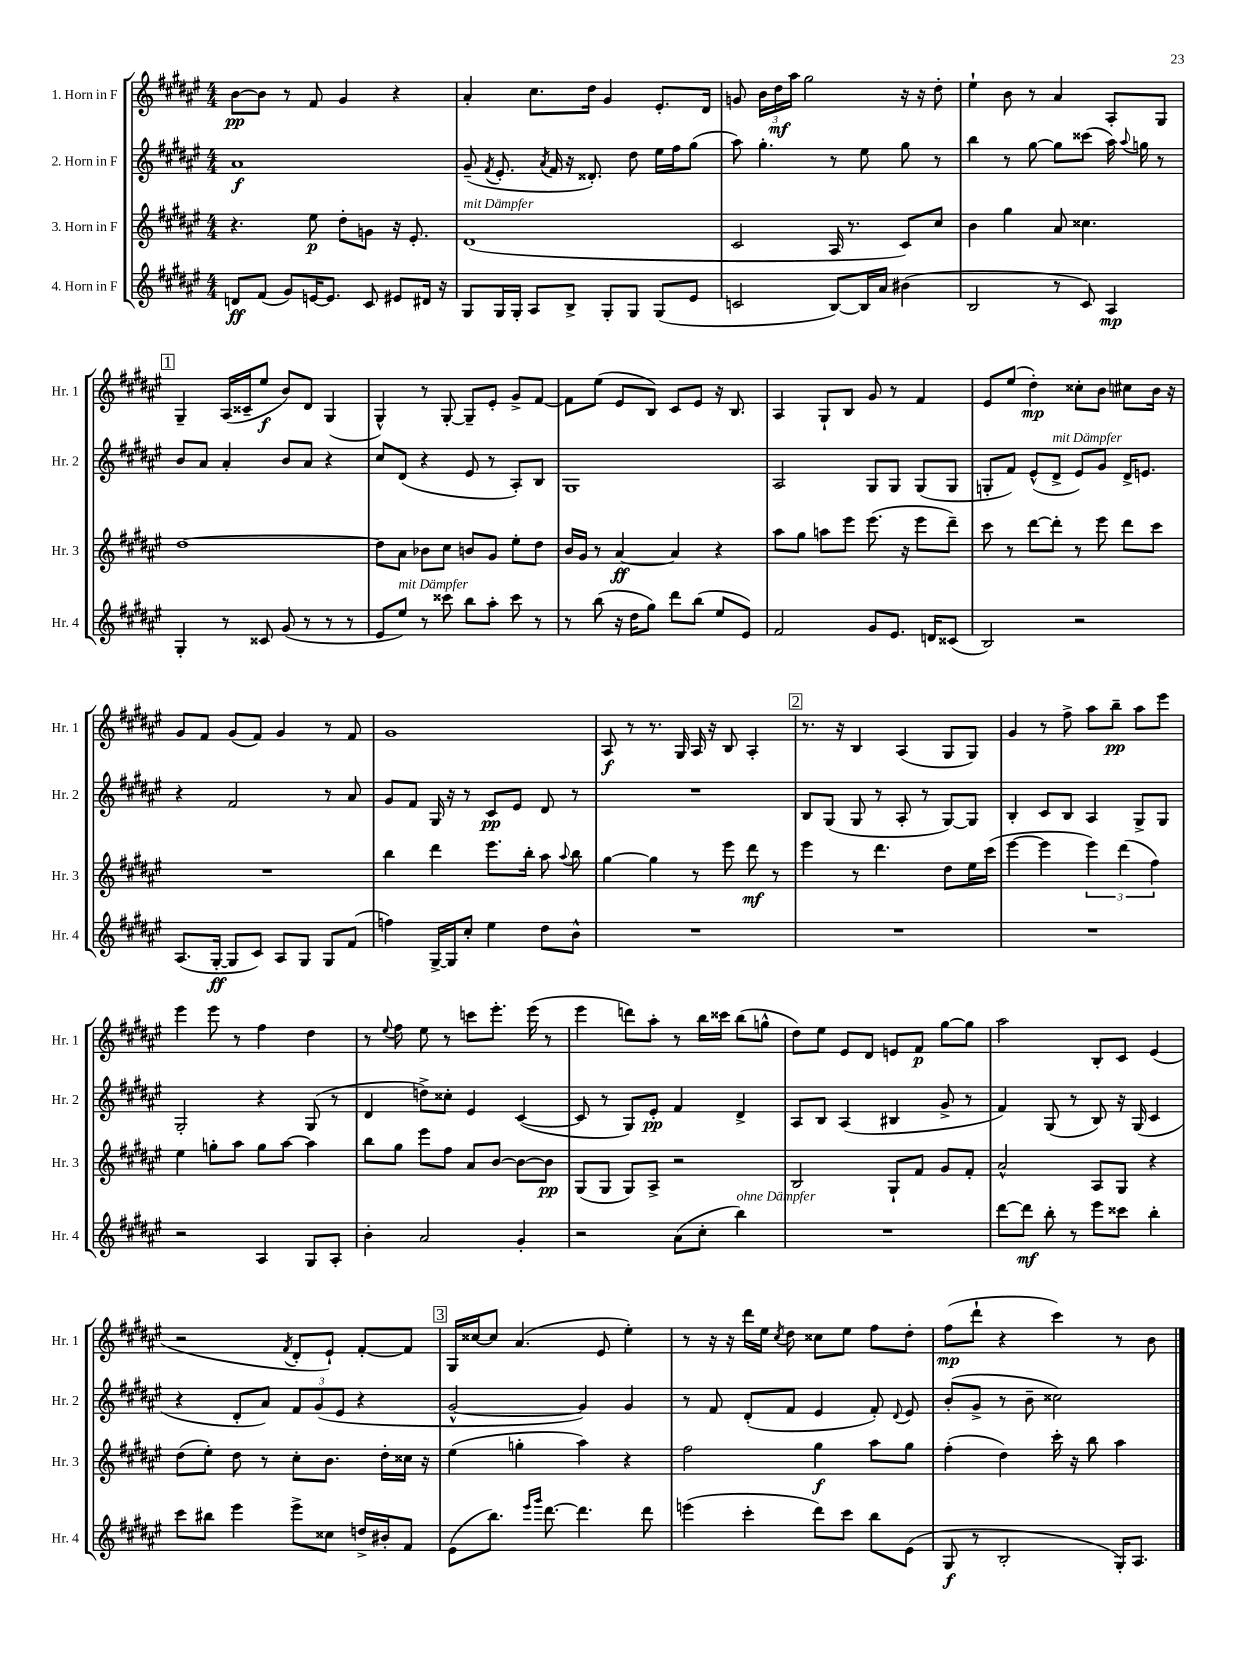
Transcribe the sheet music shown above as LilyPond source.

<<
\new StaffGroup <<
\new Staff = "s0" \with { instrumentName = "1. Horn in F" shortInstrumentName = "Hr. 1" } {
    \clef treble \key fis \major \numericTimeSignature \time 4/4
    \autoBeamOff b'8[~\pp b'8] r8 fis'8 gis'4 r4 |
    ais'4-. cis''8.[ dis''16] gis'4 eis'8.[-. dis'16] |
    g'8 \tuplet 3/2 { b'16[ dis''16\mf ais''16] } gis''2 r16 r16 dis''8-. |
    eis''4-! b'8 r8 ais'4 ais8[-. gis8] |
    \mark \markup { \box "1" } gis4-- ais16[( cisis'16-- eis''8]\f b'8[) dis'8] gis4( |
    gis4-^) r8 gis8~-. gis8[-- eis'8]-. gis'8[-> fis'8]~ |
    fis'8[ eis''8]( eis'8[ b8]) cis'8[ eis'8] r16 b8. |
    ais4 gis8[-! b8] gis'8 r8 fis'4 |
    eis'8[ eis''8]( dis''4-.\mp) cisis''8[-. b'8] cis''8[ b'16] r16 |
    gis'8[ fis'8] gis'8[( fis'8]) gis'4 r8 fis'8 |
    gis'1 |
    ais8\f r8 r8. gis16 ais16 r16 b8 ais4-. |
    \mark \markup { \box "2" } r8. r16 b4 ais4( gis8[ gis8]) |
    gis'4 r8 fis''8-> ais''8[ b''8]--\pp ais''8[ eis'''8] |
    eis'''4 eis'''8 r8 fis''4 dis''4 |
    r8 \appoggiatura { eis''8 } fis''8 eis''8 r8 c'''8[ eis'''8.]-. eis'''16( r8 |
    eis'''4 d'''8[) ais''8]-. r8 b''16[ cisis'''16] b''8[( g''8]-^ |
    dis''8[) eis''8] eis'8[ dis'8] e'8[ fis'8]\p gis''8[~ gis''8] |
    ais''2 b8[-. cis'8] eis'4( |
    r2 \acciaccatura { fis'8 } dis'8[-. eis'8]-!) fis'8[~-. fis'8] |
    \mark \markup { \box "3" } gis16[ cisis''16~ cisis''8] ais'4.( eis'8 eis''4-.) |
    r8 r16 r16 dis'''16[ eis''16] \acciaccatura { cis''8 } dis''8 cisis''8[ eis''8] fis''8[ dis''8]-. |
    fis''8[\mp( dis'''8]-! r4 cis'''4) r8 b'8 \bar "|." |
}
\new Staff = "s1" \with { instrumentName = "2. Horn in F" shortInstrumentName = "Hr. 2" } {
    \clef treble \key fis \major \numericTimeSignature \time 4/4
    \autoBeamOff ais'1\f |
    gis'8--( \acciaccatura { fis'8 } eis'8.-. \acciaccatura { ais'8 } fis'16 r16 disis'8.-.) dis''8 eis''16[ fis''16 gis''8]( |
    ais''8) gis''4.-. r8 eis''8 gis''8 r8 |
    b''4 r8 gis''8~ gis''8[ cisis'''8]( ais''16) \appoggiatura { ais''8 } g''16 r8 |
    \mark \markup { \box "1" } b'8[ ais'8] ais'4-. b'8[ ais'8] r4 |
    cis''8[ dis'8]( r4 eis'8 r8 ais8[-.) b8] |
    gis1 |
    ais2 gis8[ gis8] gis8[( gis8] |
    g8[-. fis'8]) eis'8[-^( dis'8]->^\markup { \italic "mit Dämpfer" } eis'8[) gis'8] dis'16[-> e'8.] |
    r4 fis'2 r8 ais'8 |
    gis'8[ fis'8] gis16 r16 r8 cis'8[\pp eis'8] dis'8 r8 |
    R1 |
    \mark \markup { \box "2" } b8[ gis8]( gis8 r8 ais8-. r8 gis8[~) gis8] |
    b4-. cis'8[ b8] ais4 gis8[-> gis8] |
    gis2-. r4 gis8( r8 |
    dis'4 d''8[->) cisis''8]-. eis'4 cis'4~( |
    cis'8 r8 gis8[) eis'8]-.\pp fis'4 dis'4-> |
    ais8[ b8] ais4( bis4 gis'8-> r8 |
    fis'4) gis8( r8 b8) r16 gis16( cis'4 |
    r4 dis'8[-. ais'8]) \tuplet 3/2 { fis'8[ gis'8( eis'8] } r4 |
    \mark \markup { \box "3" } gis'2~-^ gis'4) gis'4 |
    r8 fis'8 dis'8[-.( fis'8] eis'4 fis'8-.) \appoggiatura { dis'8 } eis'8 |
    b'8[-.( gis'8]-> r8 b'8-- cisis''2) \bar "|." |
}
\new Staff = "s2" \with { instrumentName = "3. Horn in F" shortInstrumentName = "Hr. 3" } {
    \clef treble \key fis \major \numericTimeSignature \time 4/4
    \autoBeamOff r4. eis''8\p dis''8[-. g'8] r16 eis'8.-. |
    dis'1^\markup { \italic "mit Dämpfer" }( |
    cis'2 ais16 r8. cis'8[) cis''8] |
    b'4 gis''4 ais'8 cisis''4. |
    \mark \markup { \box "1" } dis''1~ |
    dis''8[ ais'8] bes'8[ cis''8] b'8[ gis'8] eis''8[-. dis''8] |
    b'16[ gis'16] r8 ais'4~\ff ais'4 r4 |
    ais''8[ gis''8] a''8[ eis'''8] eis'''8.( r16 eis'''8[ dis'''8]--) |
    cis'''8 r8 dis'''8[~ dis'''8]-. r8 eis'''8 dis'''8[ cis'''8] |
    R1 |
    b''4 dis'''4 eis'''8.[ b''16]-. ais''8 \appoggiatura { ais''8 } b''8 |
    gis''4~ gis''4 r8 eis'''8 dis'''8\mf r8 |
    \mark \markup { \box "2" } eis'''4 r8 dis'''4. dis''8[ eis''16 cis'''16]( |
    eis'''4~ eis'''4 \tuplet 3/2 { eis'''4) dis'''4( fis''4) } |
    eis''4 g''8[-. ais''8] g''8[ ais''8]~ ais''4 |
    b''8[ gis''8] eis'''8[ fis''8] ais'8[ b'8]~ b'8[~ b'8]\pp |
    gis8[( gis8] gis8[) ais8]-> r2 |
    b2 gis8[-! fis'8] gis'8[ fis'8]-. |
    ais'2-^ ais8[ gis8] r4 |
    dis''8[( eis''8]-.) dis''8 r8 cis''8[-. b'8.] dis''16[-. cisis''16] r16 |
    \mark \markup { \box "3" } eis''4( g''4-. ais''4) r4 |
    fis''2 gis''4\f ais''8[ gis''8] |
    fis''4-.( dis''4) cis'''16-. r16 b''8 ais''4 \bar "|." |
}
\new Staff = "s3" \with { instrumentName = "4. Horn in F" shortInstrumentName = "Hr. 4" } {
    \clef treble \key fis \major \numericTimeSignature \time 4/4
    \autoBeamOff d'8[\ff fis'8]( gis'8[) e'16~ e'8.] cis'8 eis'8[ dis'16] r16 |
    gis8[ gis16 gis16]-. ais8[ b8]-> gis8[-. gis8] gis8[( eis'8] |
    c'2 b8[~) b16 ais'16] bis'4( |
    b2 r8 cis'8) ais4\mp |
    \mark \markup { \box "1" } gis4-. r8 cisis'8 gis'8( r8 r8 r8 |
    eis'8[ eis''8]^\markup { \italic "mit Dämpfer" }) r8 cisis'''8 b''8[ ais''8]-. cisis'''8 r8 |
    r8 b''8( r16 dis''16[ gis''8]) dis'''8[ b''8]( eis''8[ eis'8]) |
    fis'2 gis'8[ eis'8.] d'16[ cisis'8]( |
    b2) r2 |
    ais8.[( gis16]~-.\ff gis8[ cis'8]) ais8[ gis8] gis8[ fis'8]( |
    f''4) gis16[~-> gis16 cis''8]-. eis''4 dis''8[ b'8]-^ |
    R1 |
    \mark \markup { \box "2" } R1 |
    R1 |
    r2 ais4 gis8[ ais8]-. |
    b'4-. ais'2 gis'4-. |
    r2 ais'8[( cis''8]-. b''4^\markup { \italic "ohne Dämpfer" }) |
    R1 |
    dis'''8[~ dis'''8]\mf b''8-. r8 eis'''8[ cisis'''8] b''4-. |
    cis'''8[ bis''8] eis'''4 eis'''8[-> cisis''8] d''16[-> bis'16-. fis'8] |
    \mark \markup { \box "3" } eis'8[( b''8.]) \grace { eis'''16[ gis'''16] } dis'''8.~ dis'''4. dis'''8 |
    e'''4( cis'''4-. dis'''8[) cis'''8] b''8[ eis'8]( |
    gis8\f r8 b2-. gis16[-.) ais8.] \bar "|." |
}
>>
>>
\layout { \context { \Score \remove "Bar_number_engraver" } }
